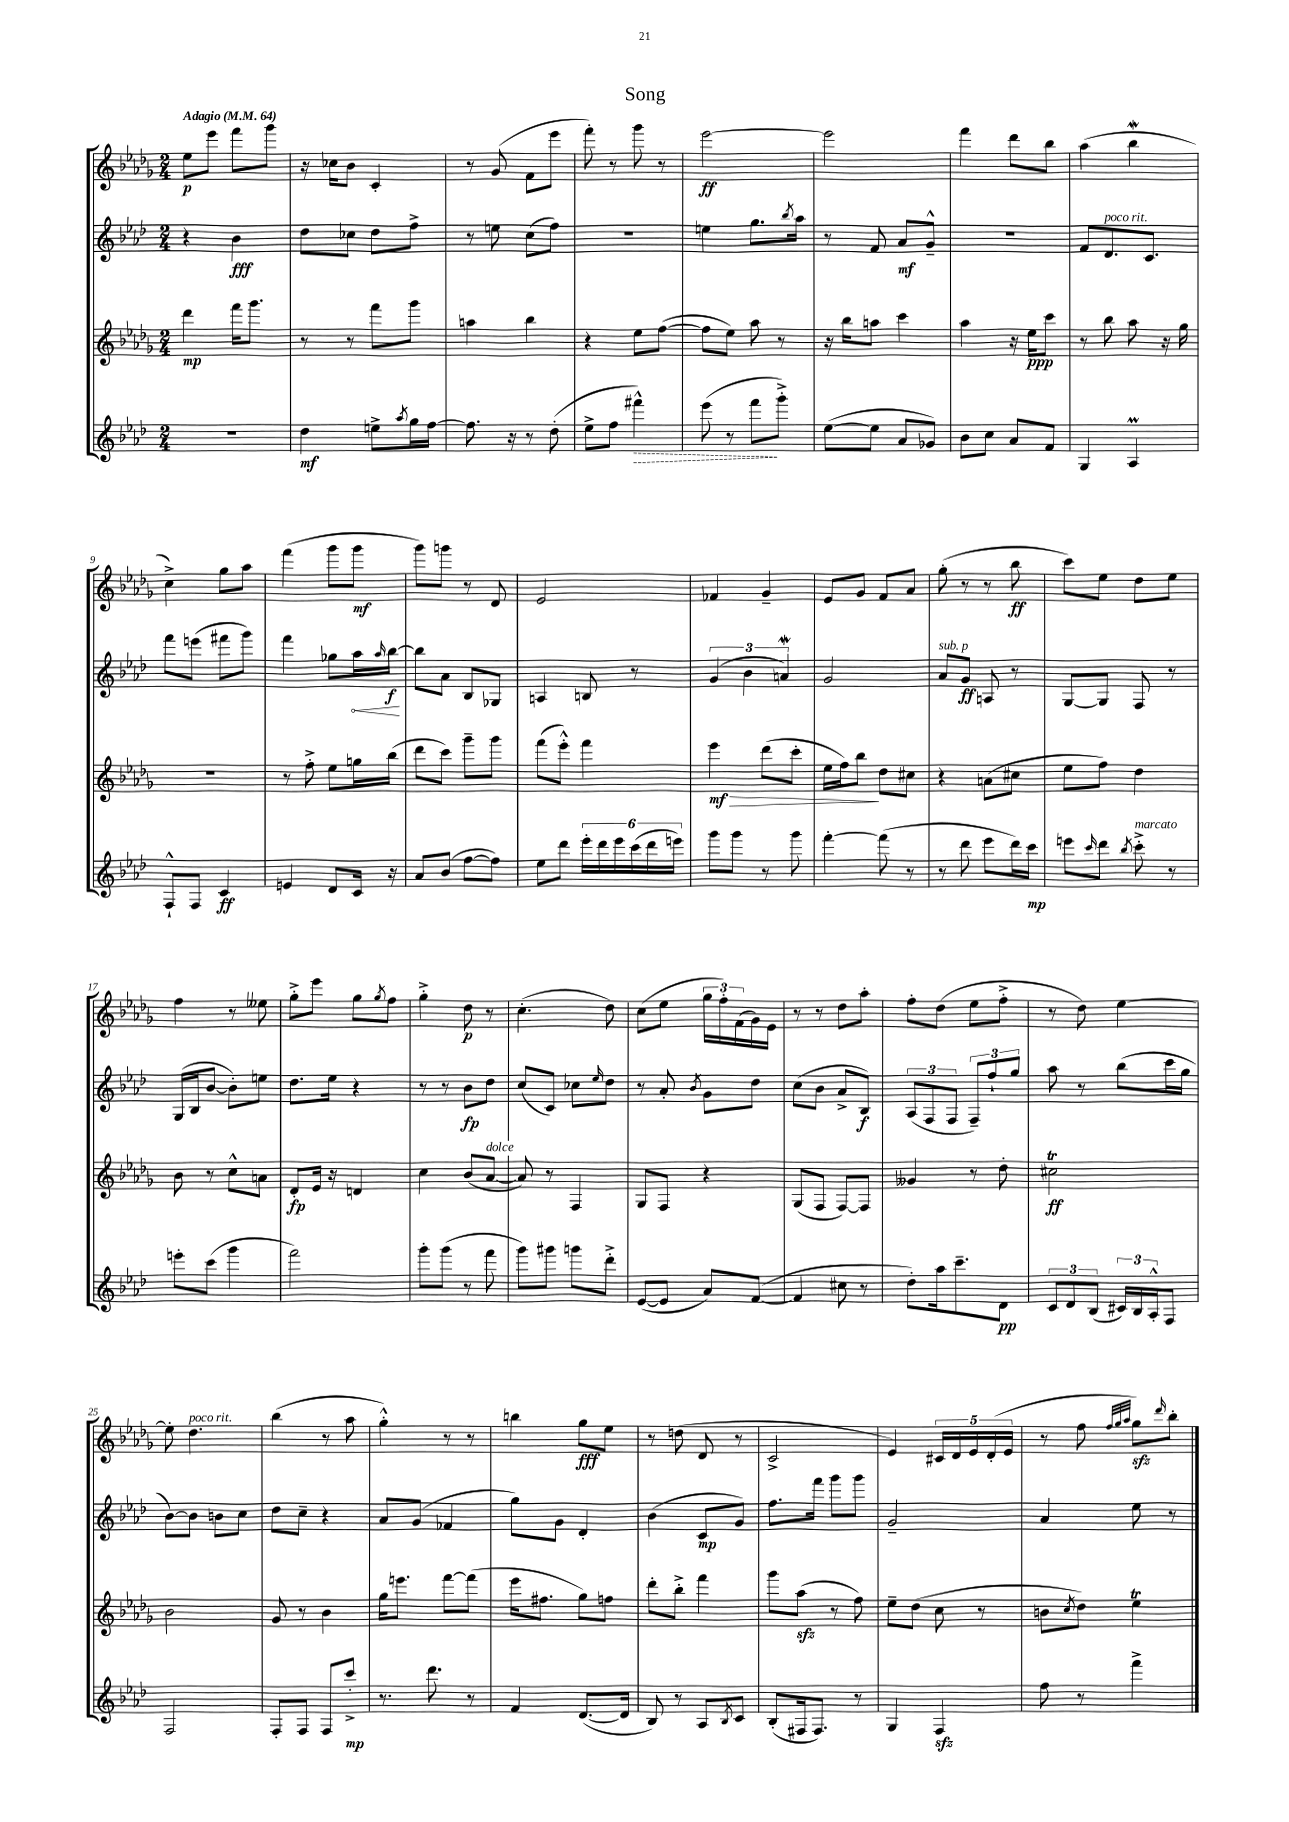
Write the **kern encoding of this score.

**kern	**kern	**kern	**kern
*staff4	*staff3	*staff2	*staff1
*clefG2	*clefG2	*clefG2	*clefG2
*k[b-e-a-d-]	*k[b-e-a-d-g-]	*k[b-e-a-d-]	*k[b-e-a-d-g-]
*M2/4	*M2/4	*M2/4	*M2/4
*MM64	*MM64	*MM64	*MM64
2r	4ddd-	4r	8ee-
.	.	.	8eee-
.	16fff	4b-	8fff
.	8.ggg-	.	.
.	.	.	8ggg-
=	=	=	=
4dd-	8r	8dd-	16r
.	.	.	16cc-
.	8r	8cc-	8b-
8ee^	8fff	8dd-	4c'
8qaa-	.	.	.
16gg	8ggg-	8ff^	.
[16ff	.	.	.
=	=	=	=
8.ff]	4aa	8r	8r
.	.	8ee	(8g-
16r	.	.	.
8r	4bb-	(8cc	8f
(8dd-'	.	8ff)	8eee-
=	=	=	=
8ee-^	4r	2r	8fff')
8ff	.	.	8r
4fff#^^)	8ee-	.	8ggg-
.	([8ff	.	8r
=	=	=	=
(8eee-	8ff]	4ee	[2eee-
8r	8ee-)	.	.
8fff	8aa-	8.gg	.
8ggg'^)	8r	.	.
.	.	8qbb-	.
.	.	16aa-	.
=	=	=	=
([8ee-	16r	8r	2eee-]
.	16bb-	.	.
8ee-]	8aa	8f	.
8a-	4ccc	8a-	.
8g-)	.	8g~^^	.
=	=	=	=
8b-	4aa-	2r	4fff
8cc	.	.	.
8a-	16r	.	8ddd-
.	16ee-	.	.
8f	8ccc	.	8bb-
=	=	=	=
4G	8r	8f	(4aa-
.	8bb-	8.d-	.
4A-	8aa-	.	4bb-
.	.	8.c	.
.	16r	.	.
.	16gg-	.	.
=	=	=	=
8F`^^	2r	8fff	4cc^)
8F	.	(8eee	.
4c	.	8fff#	8gg-
.	.	8ggg)	8aa-
=	=	=	=
4e	8r	4fff	(4fff
.	8ff'^	.	.
8d-	8ee-	8gg-	8ggg-
16c	16gg	16aa-	8ggg-
.	.	16qqaa-	.
16r	(16bb-	[16bb-	.
=	=	=	=
8a-	8ddd-	8bb-]	8ggg-)
(8b-	8ccc)	8a-	8ggg
[8ff	8ggg-~	8B-	8r
8ff])	8ggg-	8G-	8d-
=	=	=	=
8ee-	(8fff	4A	2e-
8ddd-	8eee-'^^)	.	.
24eee-'	4fff	8B	.
24ddd-	.	.	.
24eee-	.	.	.
(24ccc	.	8r	.
24ddd-	.	.	.
24eee)	.	.	.
=	=	=	=
8ggg	4eee-	(6g	4f-
8ggg	.	.	.
.	.	6b-	.
8r	(8ddd-	.	4g-~
.	.	6a)	.
8ggg	8ccc'	.	.
=	=	=	=
[4fff'	16ee-	2g	8e-
.	16ff)	.	.
.	8bb-	.	8g-
(8fff]	8dd-	.	8f
8r	8cc#	.	8a-
=	=	=	=
8r	4r	8a-	(8gg-'
8ddd-	.	8g	8r
8eee-	(8a	8A	8r
16ddd-)	8cc#	8r	8bb-
16ccc	.	.	.
=	=	=	=
8eee	8ee-	[8G	8ccc)
16qqccc	.	.	.
8ddd-	8ff)	8G]	8ee-
8qbb-	.	.	.
8ccc'^	4dd-	8F	8dd-
8r	.	8r	8ee-
=	=	=	=
8eee'	8b-	(16G	4ff
.	.	16B-	.
(8ccc	8r	[8b-	.
4ggg	8cc^^	8b-'])	8r
.	8a	8ee	8ee--
=	=	=	=
2fff)	8d-'	8.dd-	8gg-'^
.	16e-	.	8eee-
.	16r	16ee-	.
.	4d	4r	8gg-
.	.	.	8qgg-
.	.	.	8ff
=	=	=	=
8ggg'	4cc	8r	4gg-'^
(8ggg	.	8r	.
8r	(8b-	8b-	8dd-
8fff	[8a-	8dd-	8r
=	=	=	=
8ggg)	8a-])	(8cc	(4.cc'
8ggg#	8r	8c)	.
8ggg	4F	8cc-	.
.	.	16qqee-	.
8ddd-'^	.	8dd-	8dd-)
=	=	=	=
([8e-	8G-	8r	(8cc
8e-]	8F	8a-'	8ee-
.	.	8qb-	.
8a-)	4r	8g	24gg-
.	.	.	24ff')
.	.	.	(24f
([8f	.	8dd-	16g-)
.	.	.	16e-
=	=	=	=
4f]	(8G-	(8cc	8r
.	8F	8b-	8r
8cc#	[8F)	8a-^	8dd-
8r	8F]	8B-)	8aa-'
=	=	=	=
8dd-')	4g--	(12A-	8ff'
.	.	12F	.
16aa-	.	.	(8dd-
.	.	12F	.
8.ccc~	.	.	.
.	8r	12F~)	8ee-
.	.	12ff`	.
8d-	8dd-'	.	8ff'^
.	.	12gg	.
=	=	=	=
12c	2cc#	8aa-	8r
12d-	.	.	.
.	.	8r	8dd-)
(12B-	.	.	.
24c#)	.	(8bb-	[4ee-
24B-	.	.	.
24A-'^^	.	.	.
8F	.	16ccc	.
.	.	16gg	.
=	=	=	=
2F	2b-	[8b-)	8ee-']
.	.	8b-]	4.dd-
.	.	8b	.
.	.	8cc	.
=	=	=	=
8F'	8g-	8dd-	(4bb-
8F	8r	8cc~	.
8F	4b-	4r	8r
8ccc'^	.	.	8aa-
=	=	=	=
8.r	16gg-	8a-	4gg-'^^)
.	8.eee	.	.
.	.	(8g	.
8.ddd-	.	.	.
.	[8fff	4f-	8r
8r	(8fff]	.	8r
=	=	=	=
4f	16eee-	8gg)	4bb
.	8.ff#	.	.
.	.	8g	.
([8.d-	8gg-)	4d-'	8gg-
.	8ff	.	8ee-
16d-]	.	.	.
=	=	=	=
8B-)	8ddd-'	(4b-	8r
8r	8bb-'^	.	(8dd
8A-	4fff	8c	8d-
8qB-	.	.	.
8c	.	8g)	8r
=	=	=	=
(8B-'	8ggg-	8.ff	2c^
16F#	(8aa-	.	.
8.F#)	.	16fff	.
.	8r	8ggg	.
8r	8ff)	8ggg	.
=	=	=	=
4G	8ee-~	2g~	4e-)
.	(8dd-	.	.
4F	8cc	.	20c#
.	.	.	20d-
.	.	.	20e-
.	8r	.	.
.	.	.	(20d-'
.	.	.	20e-
=	=	=	=
8ff	8b	4a-	8r
.	8qcc	.	.
8r	8dd-)	.	8ff
.	.	.	32qqff
.	.	.	32qqgg-
.	.	.	32qqaa-
4fff^	4ee-	8ee-	8gg-)
.	.	.	16qqddd-
.	.	8r	8bb-'
==	==	==	==
*-	*-	*-	*-
